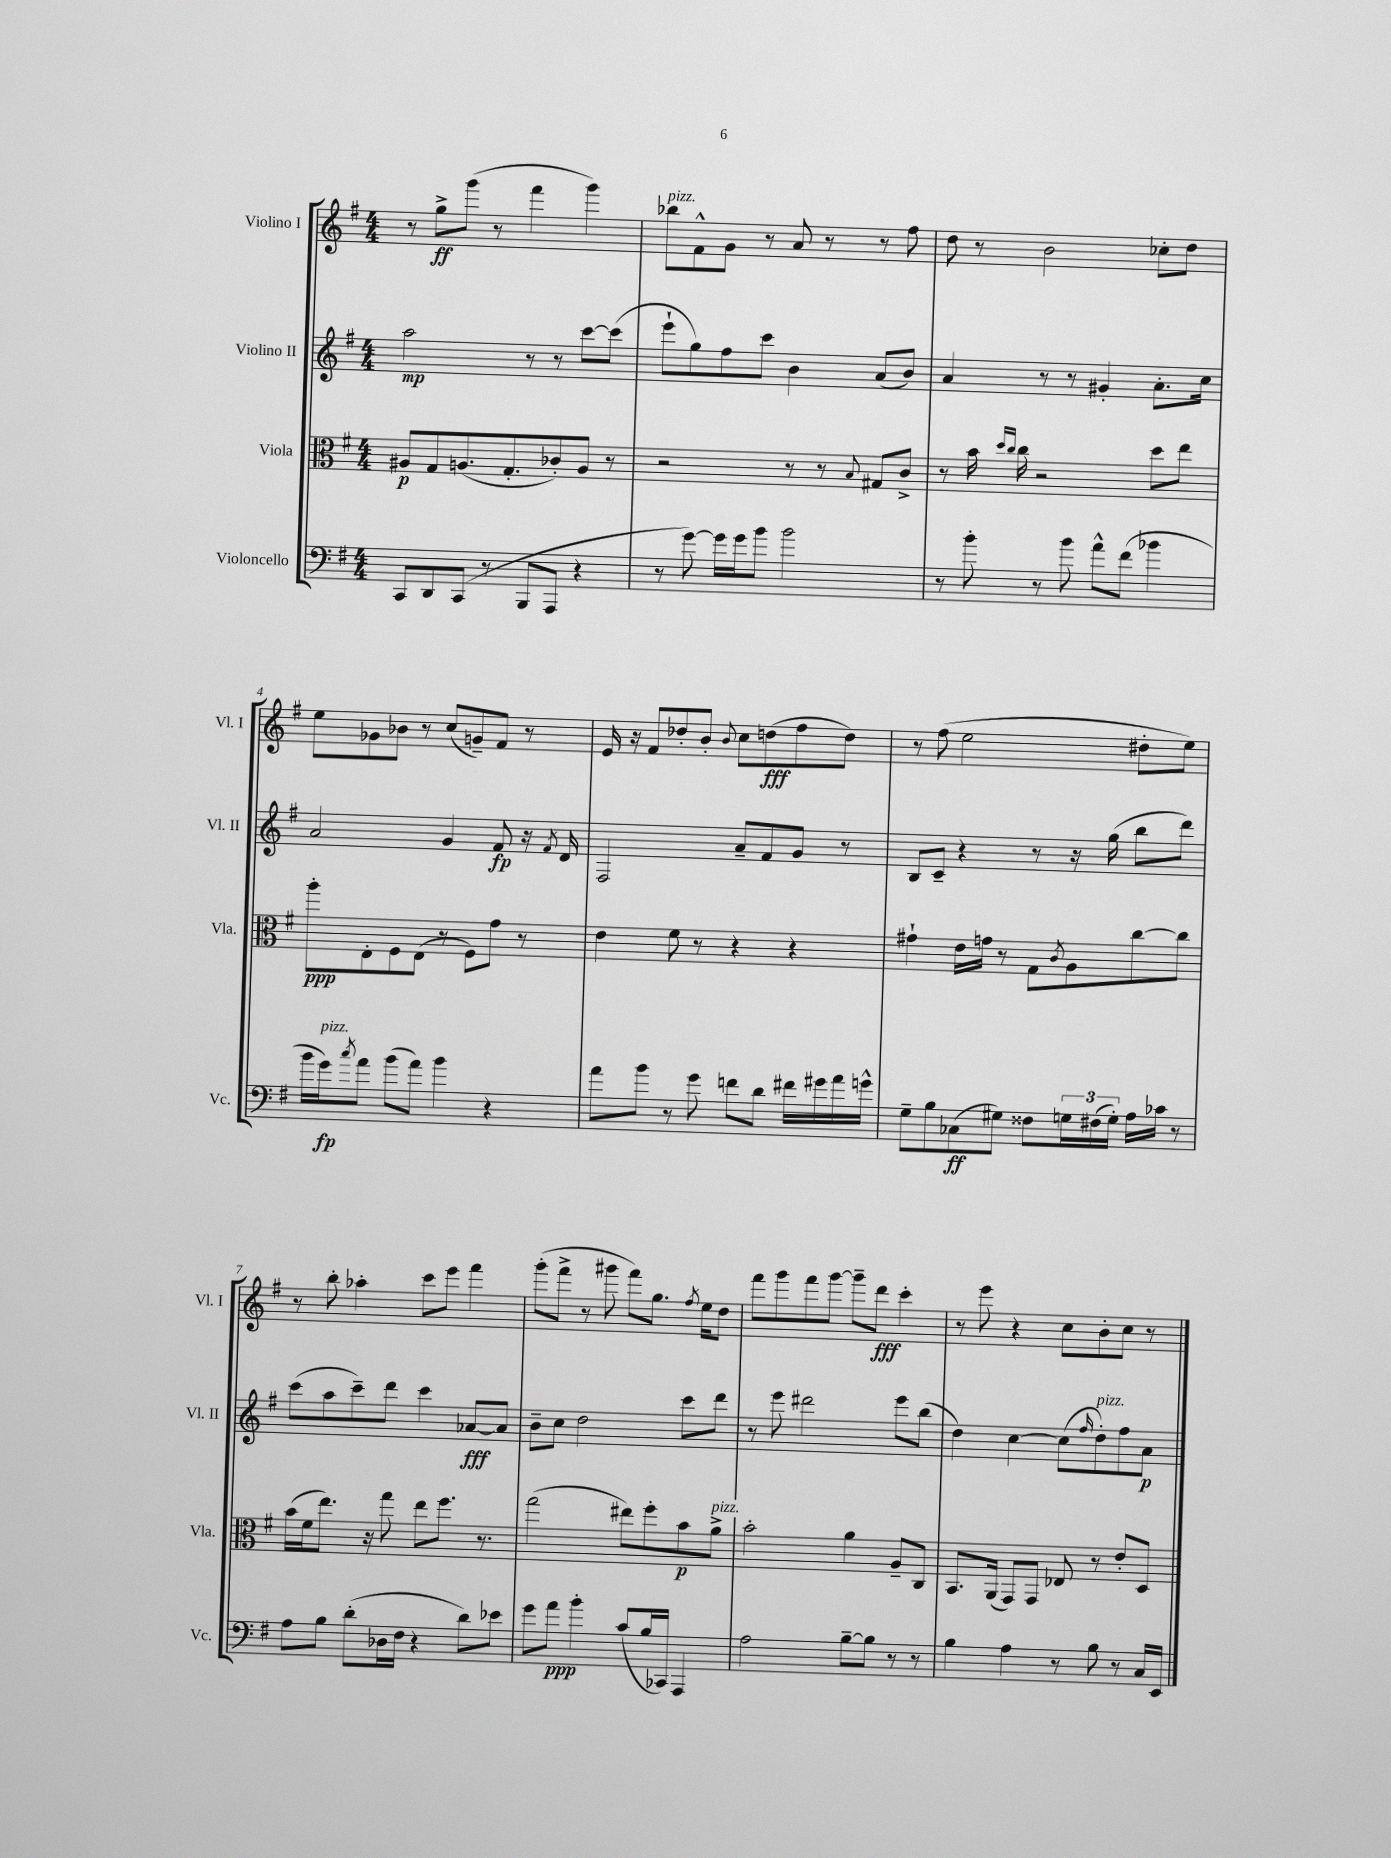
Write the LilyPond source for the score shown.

<<
\new StaffGroup <<
\new Staff = "s0" \with { instrumentName = "Violino I" shortInstrumentName = "Vl. I" } {
    \clef treble \key g \major \numericTimeSignature \time 4/4
    r8 g''8->\ff g'''8( r8 fis'''4 g'''4) |
    bes''8^\markup { \italic "pizz." } fis'8-^ g'8 r8 a'8 r8 r8 fis''8 |
    d''8 r8 b'2 ces''8-. d''8 |
    e''8 ges'8 bes'8 r8 c''8( g'8--) fis'8 r8 |
    e'16 r16 fis'8 des''8-. b'8-. \appoggiatura { b'8 } c''8 d''8\fff( fis''8 d''8) |
    r8 fis''8( e''2 dis''8-. e''8) |
    r8 b''8-. aes''4-. c'''8 e'''8 fis'''4 |
    g'''8-.( fis'''8-> r8 gis'''8 fis'''8) g''8. \acciaccatura { fis''8 } e''16 d''8 |
    fis'''8 g'''8 fis'''8 g'''8~ g'''8-- d'''8\fff c'''4-. |
    r8 e'''8 r4 c''8 b'8-. c''8 r8 \bar "|." |
}
\new Staff = "s1" \with { instrumentName = "Violino II" shortInstrumentName = "Vl. II" } {
    \clef treble \key g \major \numericTimeSignature \time 4/4
    a''2\mp r8 r8 c'''8~ c'''8( |
    e'''8-! g''8) fis''8 c'''8 b'4 a'8( b'8) |
    a'4 r8 r8 gis'4-. a'8.-. c''16 |
    a'2 g'4 fis'8\fp r16 \acciaccatura { fis'8 } d'16 |
    fis2 a'8-- fis'8 g'8 r8 |
    b8 c'8-- r4 r8 r16 g''16( b''8 d'''8) |
    c'''8( a''8 c'''8--) d'''8 c'''4 aes'8~\fff aes'8 |
    b'8-- c''8 d''2 c'''8 d'''8 |
    r8 e'''8 dis'''2 e'''8 b''8( |
    d''4) c''4~ c''8( \grace { fis''16 } d''8-.^\markup { \italic "pizz." }) fis''8 a'8\p \bar "|." |
}
\new Staff = "s2" \with { instrumentName = "Viola" shortInstrumentName = "Vla." } {
    \clef alto \key g \major \numericTimeSignature \time 4/4
    ais8\p g8 a8.( g8.-. ces'8-.) a8 r8 |
    r2 r8 r8 \appoggiatura { b8 } gis8 c'8-> |
    r8 b'16 \grace { d''16 c''16 } c''16 r2 d''8 e''8 |
    a''8-.\ppp e8-. fis8 e8( r8 fis8) g'8 r8 |
    e'4 fis'8 r8 r4 r4 |
    gis'4-! e'16 g'16 r8 g8 \acciaccatura { c'8 } a8 c''8~ c''8 |
    b'16( fis'16 e''8.) r16 g''8 e''8 fis''8. r8. |
    g''2( eis''8) fis''8-. b'8\p a'8->^\markup { \italic "pizz." } |
    b'2-. a'4 a8-- c8 |
    b,8. a,16( g,8) g,8 ees8 r8 e'8-. d8 \bar "|." |
}
\new Staff = "s3" \with { instrumentName = "Violoncello" shortInstrumentName = "Vc." } {
    \clef bass \key g \major \numericTimeSignature \time 4/4
    c,8 d,8 c,8( r8 b,,8 a,,8 r4 |
    r8 g'8~) g'16 g'16 b'8 b'2 |
    r8 b'8-. r8 b'8 a'8-^ fis'8( bes'4 |
    b'16 g'16\fp^\markup { \italic "pizz." }) \acciaccatura { c''8 } a'8 b'8( a'8) b'4 r4 |
    a'8 b'8 r8 g'8 f'8 d'8 fis'16 gis'16 a'16 g'16-^ |
    g8-- b8 ces8\ff( gis8) fisis8 \tuplet 3/2 { g16 fis16( g16-.) } a16 ces'16 r8 |
    a8 b8 d'8-.( des16 fis16 r4 d'8) ees'8 |
    g'8 a'8\ppp b'4-. c'8( b16 ces,16) a,,4 |
    a2 b8~-- b8 r8 r8 |
    b4 a4 r8 b8 r8 c16 e,16 \bar "|." |
}
>>
>>
